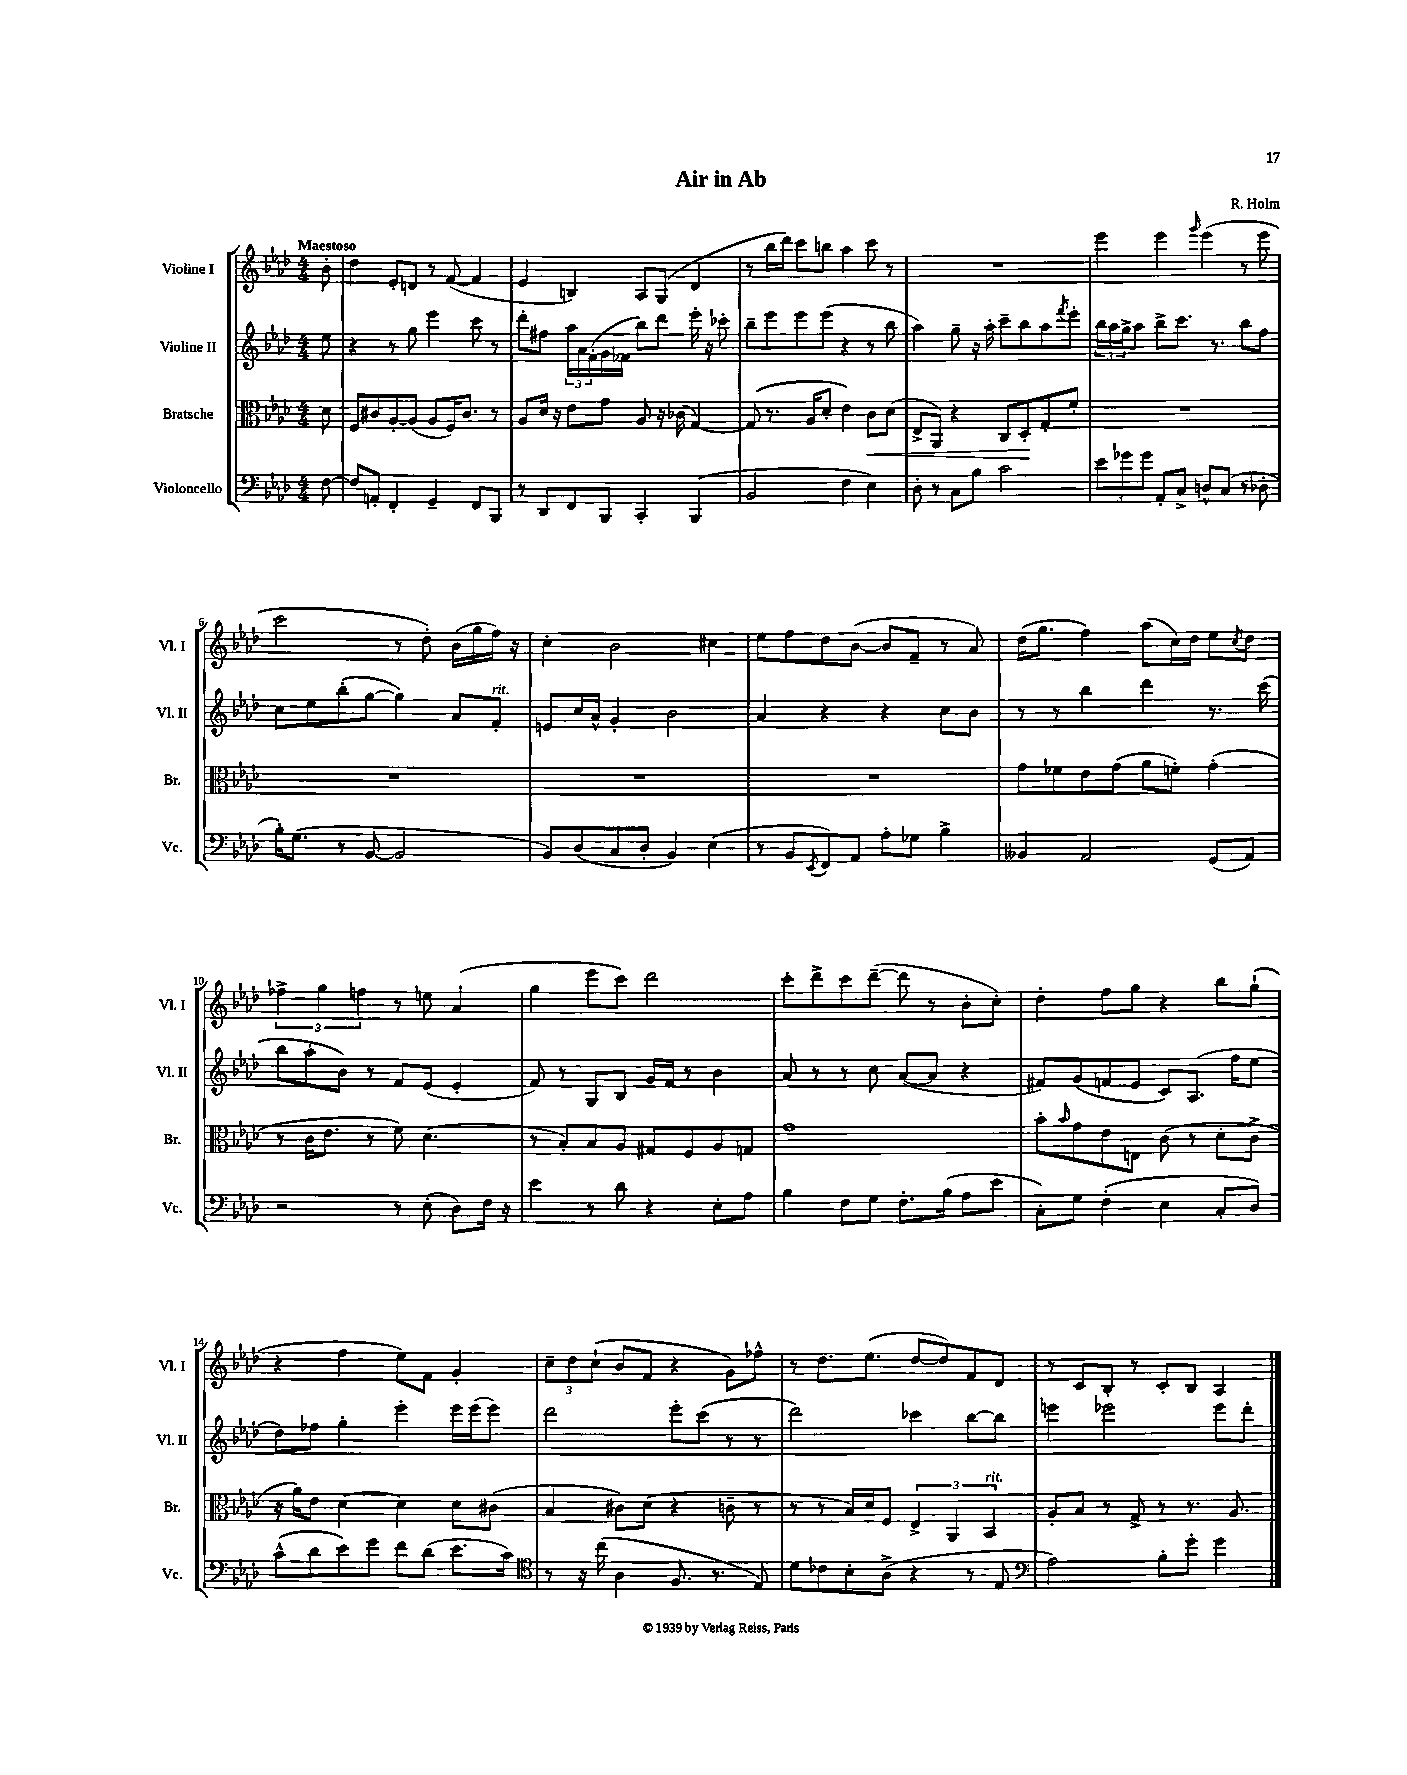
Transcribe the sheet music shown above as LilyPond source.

\header { title = "Air in Ab" composer = "R. Holm" }
<<
\new StaffGroup <<
\new Staff = "s0" \with { instrumentName = "Violine I" shortInstrumentName = "Vl. I" } {
    \clef treble \key aes \major \numericTimeSignature \time 4/4 \partial 8 \tempo "Maestoso"
    bes'8-. |
    des''4 ees'8-. d'8 r8 f'8~( f'4 |
    ees'4 b4) aes8 g8( des'4 |
    r8 bes''16 des'''16) c'''8 b''8 aes''4 c'''8 r8 |
    R1 |
    ees'''4 ees'''4 \grace { g'''16 } ees'''4( r8 ees'''8 |
    c'''2 r8 des''8-.) bes'16( g''16 f''16) r16 |
    c''4-. bes'2 cis''4 |
    ees''8 f''8 des''8 bes'8~( bes'8 f'8-- r8 aes'8) |
    des''16( g''8. f''4) aes''8( c''16) des''16 ees''8 \acciaccatura { c''8 } des''8 |
    \tuplet 3/2 { fes''4-> g''4 f''4 } r8 e''8 aes'4( |
    g''4 ees'''8 c'''8) des'''2 |
    c'''8-. des'''8-> c'''8 des'''8~--( des'''8 r8 bes'8-. c''8-.) |
    des''4-. f''8 g''8 r4 bes''8 g''8-!( |
    r4 f''4 ees''8) f'8 g'4-. |
    \tuplet 3/2 { c''8-- des''8 c''8-!( } bes'8 f'8 r4 g'8) fes''8-^ |
    r8 des''8. ees''8.( des''8~ des''8) f'8 des'8 |
    r8 c'8 bes8-. r8 c'8-. bes8 aes4 \bar "|." |
}
\new Staff = "s1" \with { instrumentName = "Violine II" shortInstrumentName = "Vl. II" } {
    \clef treble \key aes \major \numericTimeSignature \time 4/4 \partial 8
    ees''8 |
    r4 r8 g''8 ees'''4 c'''8 r8 |
    des'''8-. fis''8 \tuplet 3/2 { aes''16 aes'16 f'16-.( } g'16 fes'16 bes''8) des'''8 ees'''16-. r16 ces'''8-. |
    bes''8-- ees'''8 ees'''8 ees'''8( r4 r8 bes''8 |
    aes''4) g''8-- r16 aes''16-. c'''8-- bes''8 aes''8 \acciaccatura { f'''8 } ees'''8-. |
    \tuplet 3/2 { bes''16 aes''16 g''16-> } aes''8 bes''8-> c'''8. r8. bes''8 f''8 |
    c''8 ees''8 bes''8-.( g''8~ g''4) aes'8 f'8-.^\markup { \italic "rit." } |
    e'8 c''16 aes'16-^ g'4-. bes'2 |
    aes'4 r4 r4 c''8 bes'8 |
    r8 r8 bes''4 des'''4 r8. c'''16( |
    bes''8 aes''8-. bes'8) r8 f'8 ees'8( ees'4-. |
    f'8) r8 g8 bes8 g'16 f'16 r8 bes'4 |
    aes'8 r8 r8 c''8 aes'8~( aes'8 r4 |
    fis'8) g'8( f'8 ees'8 c'8) aes8.( f''16 ees''8 |
    des''8) fes''8 g''4-. ees'''4-. ees'''16 ees'''16( ees'''8) |
    des'''2 ees'''8-. c'''8( r8 r8 |
    des'''2) ces'''4 bes''8~ bes''8 |
    e'''4 ees'''2 ees'''8 des'''8-. \bar "|." |
}
\new Staff = "s2" \with { instrumentName = "Bratsche" shortInstrumentName = "Br." } {
    \clef alto \key aes \major \numericTimeSignature \time 4/4 \partial 8
    des'8 |
    f8 cis'8 aes8~-. aes8( aes8 f16) cis'8. r8 |
    aes8 des'16 r16 ees'8 g'8 aes8 r16 ces'16( g4~) |
    g8( r8. aes16 des'8-. ees'4) c'8\< des'8( |
    ees8-> aes,8) r4 c8 des8-.\! g8-. f'8-. |
    R1 |
    R1 |
    R1 |
    R1 |
    g'8 fes'8 ees'8 g'8( aes'8 f'8-.) g'4-.( |
    r8 c'16 ees'8. r8 f'8) des'4.( |
    r8 bes8-.) bes8 aes8 gis8 f8 aes8 g8 |
    g'1 |
    bes'8-. \grace { bes'16 } g'8 ees'8 e8 c'8( r8 des'8-. c'8-> |
    r16 aes'16) ees'8 des'4~ des'4 des'8 cis'8( |
    bes4 cis'8) des'8( r4 c'8-- r8 |
    r8 r8 bes16) des'16 f8 \tuplet 3/2 { ees4-> aes,4 bes,4^\markup { \italic "rit." } } |
    aes8-. bes8 r8 g8-> r8 r8. aes8. \bar "|." |
}
\new Staff = "s3" \with { instrumentName = "Violoncello" shortInstrumentName = "Vc." } {
    \clef bass \key aes \major \numericTimeSignature \time 4/4 \partial 8
    f8~ |
    f8 a,8-. f,4-. g,4-- f,8 bes,,8 |
    r8 des,8 f,8 bes,,8 c,4-. bes,,4( |
    bes,2 f4 ees4) |
    des8-. r8 c8 bes8 c'2 |
    \tuplet 3/2 { ees'8 ges'8 ges'8 } aes,8-. c8-> d8-^ c8( r8 des8-. |
    bes16-.) g8.( r8 bes,8~ bes,2 |
    bes,8) des8( c8 des8-. bes,4) ees4( |
    r8 bes,8 \acciaccatura { ees,8 } f,8) aes,8 aes8-. ges8 bes4-> |
    beses,4 aes,2 g,8( aes,8) |
    r2 r8 ees8-.( des8) f16 r16 |
    ees'4 r8 des'8 r4 ees8-. aes8 |
    bes4 f8 g8 f8.-. bes16( aes8 ees'8 |
    c8-.) g8 f4-.( ees4 c8-. des8) |
    c'8-^( des'8 ees'8) g'8 f'8 des'8( ees'8. c'16) |
    \clef tenor r8 r16 c''16( aes4 f8. r8. ees8) |
    des'8 ces'8 bes8-. aes8->( r4 r8 ees8 |
    \clef bass aes2) bes8-. g'8-. g'4 \bar "|." |
}
>>
>>
